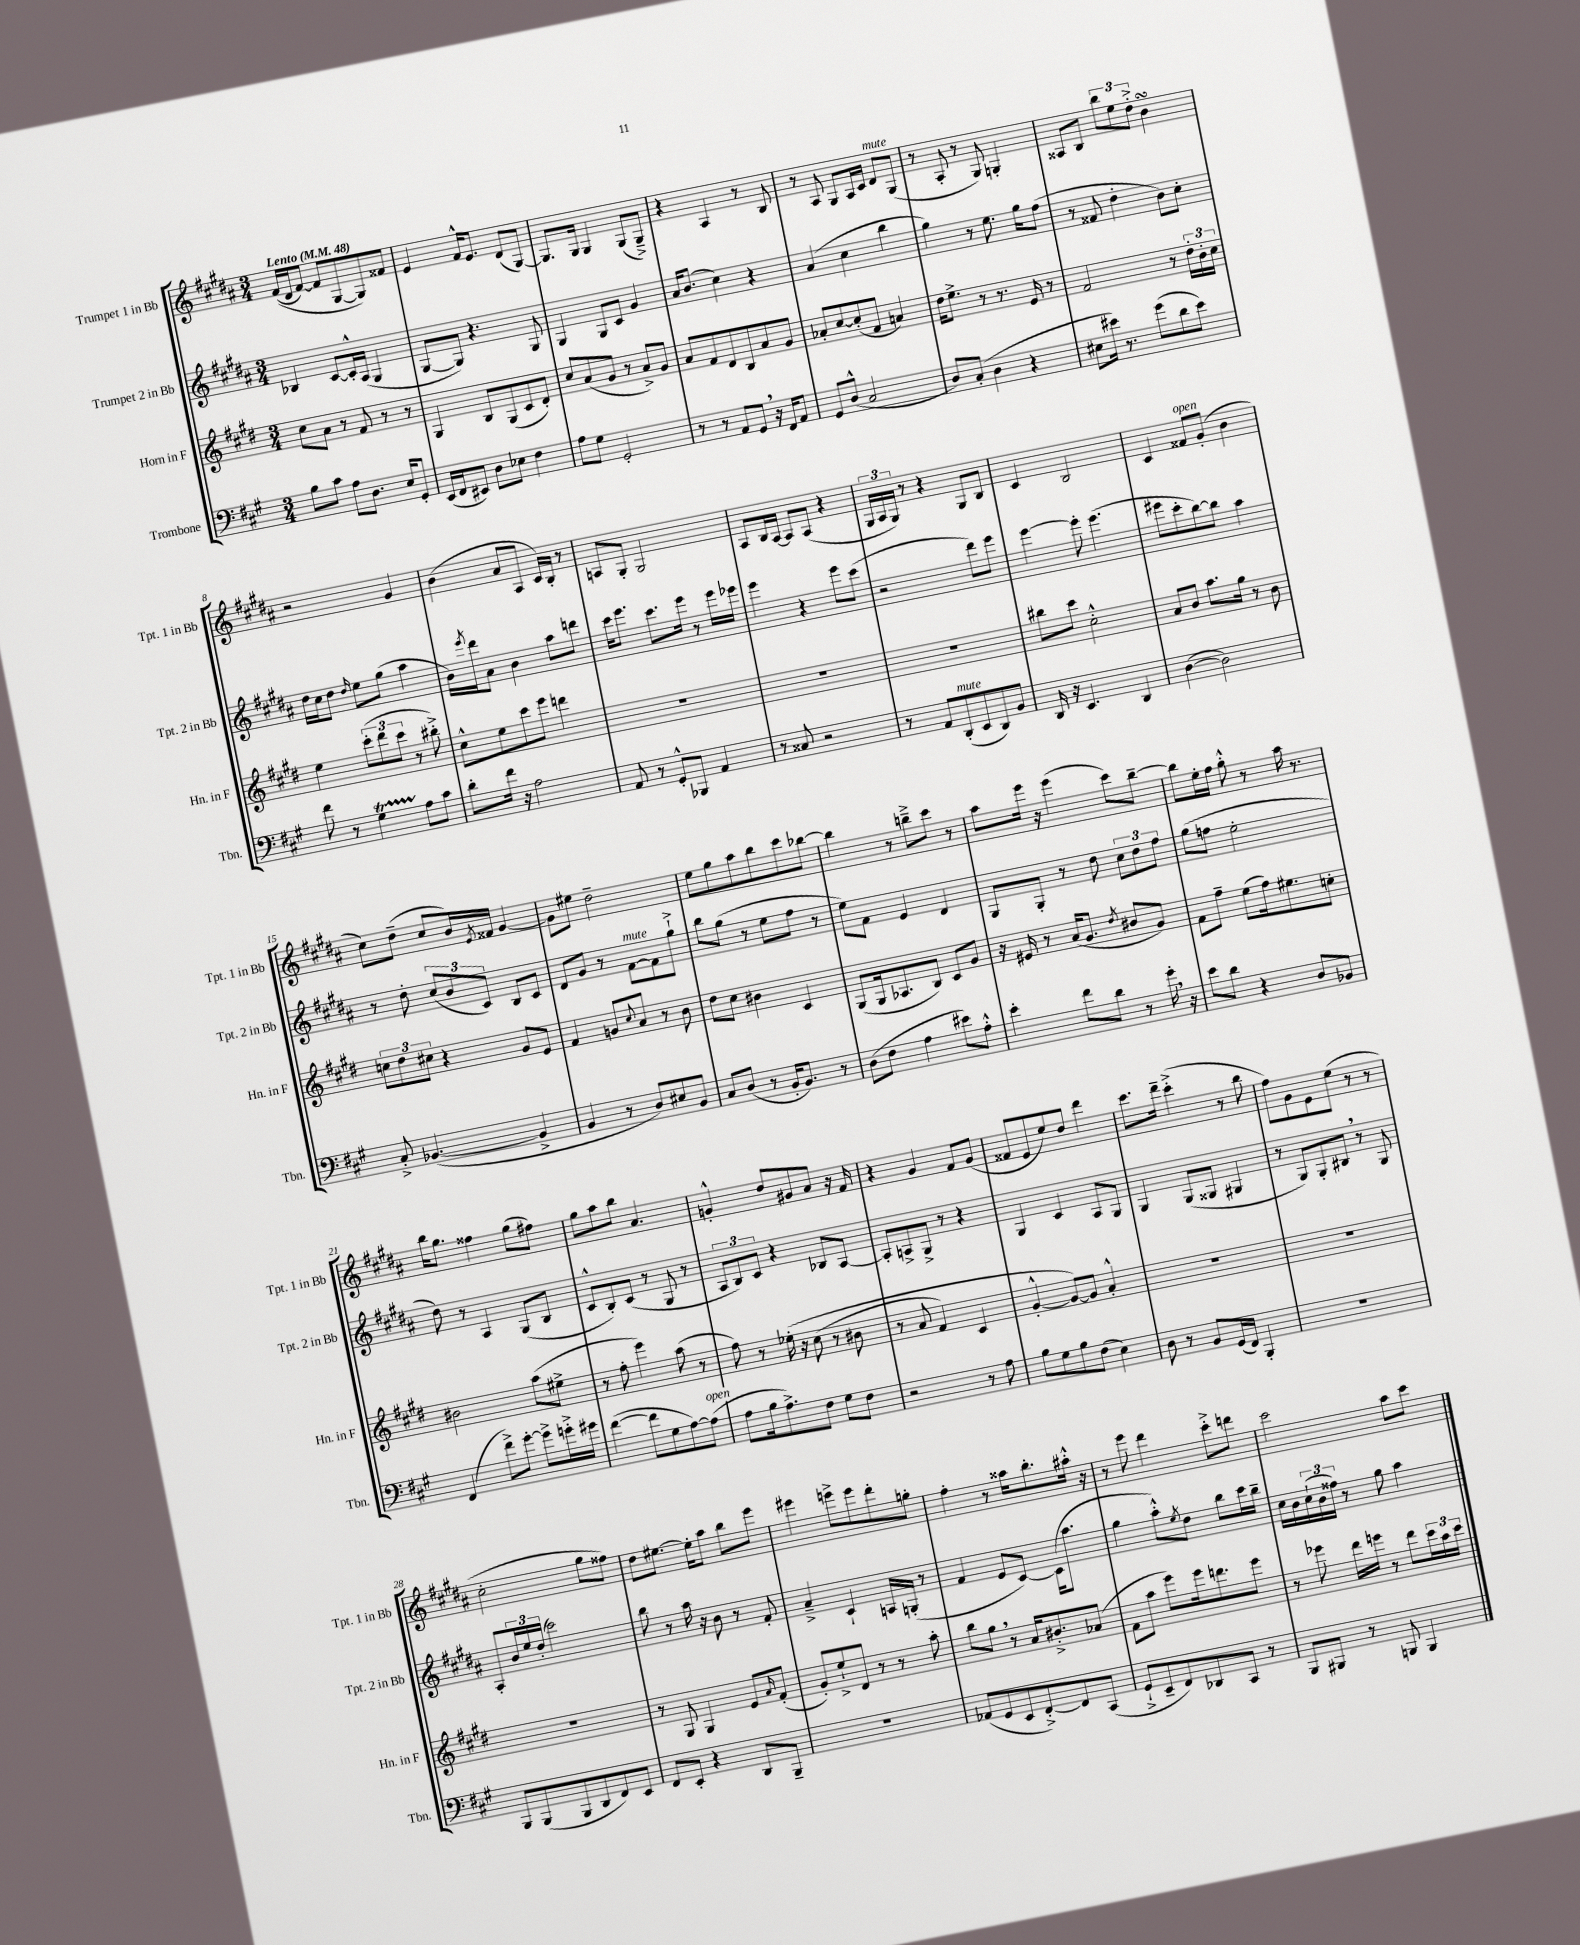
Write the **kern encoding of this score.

**kern	**kern	**kern	**kern
*part4	*part3	*part2	*part1
*staff4	*staff3	*staff2	*staff1
*I"Trombone	*I"Horn in F	*I"Trumpet 2 in Bb	*I"Trumpet 1 in Bb
*I'Tbn.	*I'Hn. in F	*I'Tpt. 2 in Bb	*I'Tpt. 1 in Bb
*clefF4	*clefG2	*clefG2	*clefG2
*k[f#c#g#]	*k[f#c#g#d#]	*k[f#c#g#d#a#]	*k[f#c#g#d#a#]
*M3/4	*M3/4	*M3/4	*M3/4
*MM48	*MM48	*MM48	*MM48
=1	=1	=1	=1
!	!	!	!LO:TX:a:B:t=Lento
8B\L	8cc#\L	4B-X/	((16f#/LL
.	.	.	16d#/J
8c#\J	8a\J	.	[8f#/J)
8A\L	8r	[8c#/L	8f#/L]
8.D\J	8f#/	16c#'^^/L]	[8G#/
.	.	(16A#/JJ	.
.	8r	4G#/	8G#/])
16E/KL	.	.	.
8GG#'/J	8r	.	8f##X/J
=2	=2	=2	=2
(16EE/LL	4G#/	[8G#/L	4e/
16FF#/J	.	.	.
8EE#X/J)	.	8G#/J])	.
8D\L	8B/L	4.r	16f#^^/KL
.	.	.	8.e/J
8E-X\J	(8G#/	.	.
4F#\	8c#/	.	(8d#/L
.	8d#'/J)	8G#/	[8G#/J)
=3	=3	=3	=3
8A\L	8cc#/L	4G#/	8.G#/L]
8G#\J	(8a/	.	.
.	.	.	16G#/Jk
2GG#'/	8g#/J	8G#/L	4G#/
.	8r	8c#/J	.
.	8a^/L)	4g#/	(8G#/L
.	8g#/J	.	8G#~^/J)
=4	=4	=4	=4
8r	8a/L	16a#/KL	4r
.	.	(8.b/J	.
8r	8f#/	.	.
8AA/L	8d#/	4cc#\)	4A#/
8GG#,/J	8B/	.	.
16r	8a/	4r	8r
16FF#/KL	.	.	.
8AA/J	8g#/J	.	8B/
=5	=5	=5	=5
8GG#/L	8a-X'/L	(4a#/	8r
(8D^^/J	[8cc#/	.	8A#/
2C#/	(8cc#'/]	4cc#\	8G#/L
.	8f#/J	.	16A#/L
.	.	.	16c#/JJ
!	!	!	!LO:TX:a:i:t=mute
.	4an/)	4bb\	8d#/L
.	.	.	(8G#/J
=6	=6	=6	=6
8D/L)	16dd#\KL	4gg#\)	8r
.	8.ee^\J	.	.
(8C#'/J	.	.	8A#'/
4D\	8r	8r	8r
.	8.r	8.ee\	8G#/)
4r	.	.	4Gn'/
.	16e/	16gg#\KL	.
.	8r	(8ff#\J	.
=7	=7	=7	=7
8E#X\L	2f#/	8r	8A##X/L
16e#X\Jk)	.	8f##X/	8B/J
8.r	.	.	.
.	.	4dd#'\	12bb\L
.	.	.	12ee\
(8g#\L	.	.	.
.	.	.	12dd#'^\J
8d\	8r	8b\L)	4bsSSs\
8e#\J)	24dd#'\LL	8cc#'\J	.
.	24b'\	.	.
.	24cc#\JJ	.	.
!!LO:LB:g=z
=8	=8	=8	=8
8f#\	4ee\	16dd#\LL	2r
.	.	16cc#\J	.
8r	.	8dd#\J	.
.	.	16qqdd#/	.
4G#t\	(12ccc#'\L	8ee\L	.
.	12ddd#\	.	.
.	.	(8gg#\J	.
.	12ccc#\J	.	.
8A\L	8r	4aa#\	4g#/
8c#\J	8bb#X'^\)	.	.
=9	=9	=9	=9
8d'\L	8cc#^^\L	16b\LL)	(4b\
.	.	8qeee/	.
.	.	16ddd#\J	.
16f#\Jk	8ee\	8a#\J	.
16r	.	.	.
2A\	8ccc#\	4b\	8a#/L
.	8eee\J	.	8A#/J
.	4dddn\	8aa#\L	16c#/LL)
.	.	.	16B'/JJ
.	.	8dddn\J	8r
=10	=10	=10	=10
8AA/	2.r	16ccc#\KL	8An/L
.	.	8.eee\J	.
8r	.	.	8G#'/J
8GG#'^^/L	.	8.ccc#\L	2G#/
8BBB-X/J	.	.	.
.	.	16eee\Jk	.
4AA/	.	8r	.
.	.	16eee\LL	.
.	.	16eee-X\JJ	.
=11	=11	=11	=11
8r	2.r	4eee\	8A#/L
8C##X/	.	.	16B/L
.	.	.	[16A#/JJ
2r	.	4r	8A#/L]
.	.	.	(8A#/J
.	.	8eee\L	4r
.	.	(8ccc#\J	.
=12	=12	=12	=12
8r	2.r	2r	24G#/LL
.	.	.	24A#/
.	.	.	24G#/JJ)
8AA/L	.	.	8r
!LO:TX:a:i:t=mute	!	!	!
(8DD'/	.	.	4r
8EE/	.	.	.
8DD/)	.	8ddd#\L)	8G#/L
8BB/J	.	8eee\J	8B/J
=13	=13	=13	=13
16DD/	8bb#X\L	[4eee\	4c#/
16r	.	.	.
4.EE/	8ccc#\J	.	.
.	2cc#'^^\	8eee'\]	2B/
.	.	(4.eee\	.
4DD/	.	.	.
=14	=14	=14	=14
([4D\	8a/L	8eee#X\L	4c#/
.	8b/J	8ccc#'\	.
!	!	!	!LO:TX:a:i:t=open
2D\])	8.aa\L	[8bb\)	8f##X/L
.	.	8bb\J]	(8g#'/J
.	16gg#\Jk	.	.
.	8r	4aa#\	4b\
.	8b\	.	.
!!LO:LB:g=z
=15	=15	=15	=15
8C#'^/	12ccn\L	8r	8cc#\L)
.	12dd#\	.	.
([4.BB-X/	.	8dd#'\	(8dd#~\J
.	12cc#X\J	.	.
.	4r	(12cc#/L	8cc#/L
.	.	12b/	.
.	.	.	16b/L)
.	.	12c#/J)	.
.	.	.	8qe/
.	.	.	16f##X/JJ
4BB-^/]	8g#/L	8B/L	[4g#/
.	8e/J	8c#/J	.
=16	=16	=16	=16
4BB/	4f#/	8d#/L	8g#\L]
.	.	8g#/J	8ee#X\J
8r	8gn/L	8r	2dd#~\
.	8qqcc#/	.	.
!	!	!LO:TX:a:i:t=mute	!
8D/L)	8a/J	[8f#\L	.
8E#X/	8r	8f#\]	.
8BB/J	8b\	8gg#`^\J	.
=17	=17	=17	=17
8C#/L	8dd#\L	8bb\L	8ee\L
(8D/J	8cc#\J	(8gg#\J	8gg#\
8r	4b#X\	8r	8aa#\
16BB'/KL	.	8ee\L	8bb\
8.BB/J)	.	.	.
.	4c#/	8ff#\J	8ccc#\
8r	.	8r	[8bb-X\J
=18	=18	=18	=18
(8D\L	(8G#/L	8ee\L)	4bb-\]
8F#\J	16G#/k	8f#\J	.
.	8.A-X/	.	.
4A\	.	4e/	8r
.	8B/J)	.	8bbn~^\L
8e#X\L)	8c#/L	4d#/	8ccc#\J
8A'^^\J	8g#/J	.	8r
=19	=19	=19	=19
4e'\	16r	8G#/L	8aa#\L
.	16e#X/	.	.
.	8r	8G#'/J	16eee\Jk
.	.	.	16r
8f#\L	(16a/KL	8r	(4eee\
.	8.g#/J	.	.
8d\J	.	8dd#\	.
.	8qdd#/	.	.
8r	8b#X/L	12cc#\L	8ccc#\L)
.	.	12dd#\	.
16g#',\	8g#/J)	.	[8bb~\J
.	.	12ff#\J	.
16r	.	.	.
=20	=20	=20	=20
8e\L	8f#\L	(8gg#\L	8bb\L]
8d\J	8ff#~\J	8ffn\J	16ee'\L
.	.	.	16ff#\JJ
4r	(8ee\L	2ee'\	8gg#'^^\
.	16ff#\k)	.	8r
.	8.ee#X\	.	.
8D/L	.	.	16aa#\
.	.	.	8.r
8BB-X/J	8ccn'\J	.	.
!!LO:LB:g=z
=21	=21	=21	=21
(4FF#/	2b#X\	8dd#\)	16bb\KL
.	.	.	8.gg#\J
.	.	8r	.
8f#^\L)	.	4A#/	4ff##X\
[8g#'\J	.	.	.
8g#^\L]	(8aa\L	(8G#/L	(8gg#\L
16gn'^\L	8ee#X^\J	8B/J	8ff#X\J)
16g#X\JJ	.	.	.
=22	=22	=22	=22
([4f#\	8r	8c#^^/L	8gg#\L
.	8ff#'\	8B'/)	8aa#\
8f#\L]	4eee\)	(8c#/J	8bb\J
8G#\	.	8r	4.a#/
[8A\)	(8aa\	8G#/	.
!LO:TX:a:i:t=open	!	!	!
(8A\J]	8r	8r	.
=23	=23	=23	=23
8A\L	8ff#\)	12A#/L	4gn'^^/
.	.	12B/)	.
16B\k	8r	.	.
.	.	12c#/J	.
8.A^\)	.	.	.
.	(16ee-X'\	4r	8dd#/L
.	16r	.	.
8F#\J	(8cc#\	.	8g#X/
8G#\L	8r	8B-X/L	8a#/J
8F#\J	8b#X\	[8A#/J	16r
.	.	.	16f#/
=24	=24	=24	=24
2r	8r	8A#'/L]	4r
.	8a/	8An^/	.
.	4f#/)	8G#^/J	4g#/
.	.	8r	.
8r	4c#/	4r	8f#/L
8A\	.	.	(8g#/J
=25	=25	=25	=25
8B\L	[4g#'^^/	4G#/	8f##X/L
8G#\	.	.	8e/
8B\	8g#/L_)	4c#/	8ee/)
(8F#\J	8g#/J]	.	8dd#/J
4E\)	4a'^^/	8A#/L	4ddd#\
.	.	8G#/J	.
=26	=26	=26	=26
8D\	2.r	4G#/	8.ccc#\L
8r	.	.	.
.	.	.	16ddd#~\Jk
8BB/L	.	(8G#/L	(4ccc#'^\
(16GG#/L	.	8G##X/J	.
16FF#/JJ)	.	.	.
4BBB'/	.	4G#X/	8r
.	.	.	8bb\
=27	=27	=27	=27
2.r	2.r	8r	8ff#\L)
.	.	8G#/L)	8g#\
.	.	8G#'/	8e\
.	.	8B#X,/J	(8ee\J
.	.	8r	8r
.	.	8G#/	8r
!!LO:LB:g=z
=28	=28	=28	=28
8BBB/L	2.r	8A#'/L	2cc#'\
(8BBB/	.	24b/L	.
.	.	24ee/	.
.	.	(24dd#'/JJ	.
8BBB/	.	2ccc#\)	.
8DD/	.	.	.
8FF#/)	.	.	8gg#\L
8EE/J	.	.	8ff##X\J)
=29	=29	=29	=29
8FF#/L	8r	8bb\	8dd#\L
8EE'/J	8G#/	8r	[8.ee#X\J
4r	4G#/	16aa#\	.
.	.	16r	16ee#'\KL]
.	.	8b\	8aa#\J
8DD/L	8e/L	8r	8bb\L
.	16qqa/	.	.
8BBB~/J	(8f#'/J	8f#'/	8eee\J
=30	=30	=30	=30
2.r	8g#'/L)	4a#~^/	4eee#X\
.	8ee`^/	.	.
.	8d#/J	4c#`/	8eeen^\L
.	8r	.	8eee\
.	8r	16An/LL	8ddd#'\
.	.	(16Gn'/JJ	.
.	8aa'\	8r	8ggn'\J
=31	=31	=31	=31
(8AA-X/L	8bb\L	4f#/	4ff#'\
8GG#/	8gg#,\J	.	.
8EE/	8r	8e/L	8r
[8FF#'^/)	16a/KL	[8c#/J)	16aa##X\KL
.	8.b#X'^/	.	8.bb'\
8FF#/]	.	(16c#\KL]	.
.	.	8.aa#\J	.
(8CC#/J	(8a-X/J	.	16aa#X'^^\Jk
.	.	.	16r
=32	=32	=32	=32
8GG#`^/L	8f#\L	4gg#\	8r
8EE~/	8aa\J	.	8eee\
8FF#/)	8eee\L)	8aa#'^^\L)	4ddd#\
.	.	8qee/	.
8DD-X/	16eee\k	8dd#\J	.
.	8.dddn\	.	.
8CC#/J	.	8bb\L	8ccc#'^\L
8r	8eee\J	16ccc#\L	8dddn\J
.	.	16bb~\JJ	.
=33	=33	=33	=33
8BBB/L	8r	16cc#\LL	2ccc#\
.	.	16b\	.
8BBB#X/J	8eee-X\	(24cc#`\	.
.	.	24b\	.
.	.	24ff##X\JJ)	.
8r	16ddd#\LL	8r	.
.	16eeen\JJ	.	.
8BBBn/	8r	8gg#\	.
4BBB/	8ddd#\L	4aa#\	8aa#\L
.	24ccc#\L	.	8ccc#\J
.	24aa\	.	.
.	24ccc#\JJ	.	.
==	==	==	==
*-	*-	*-	*-
